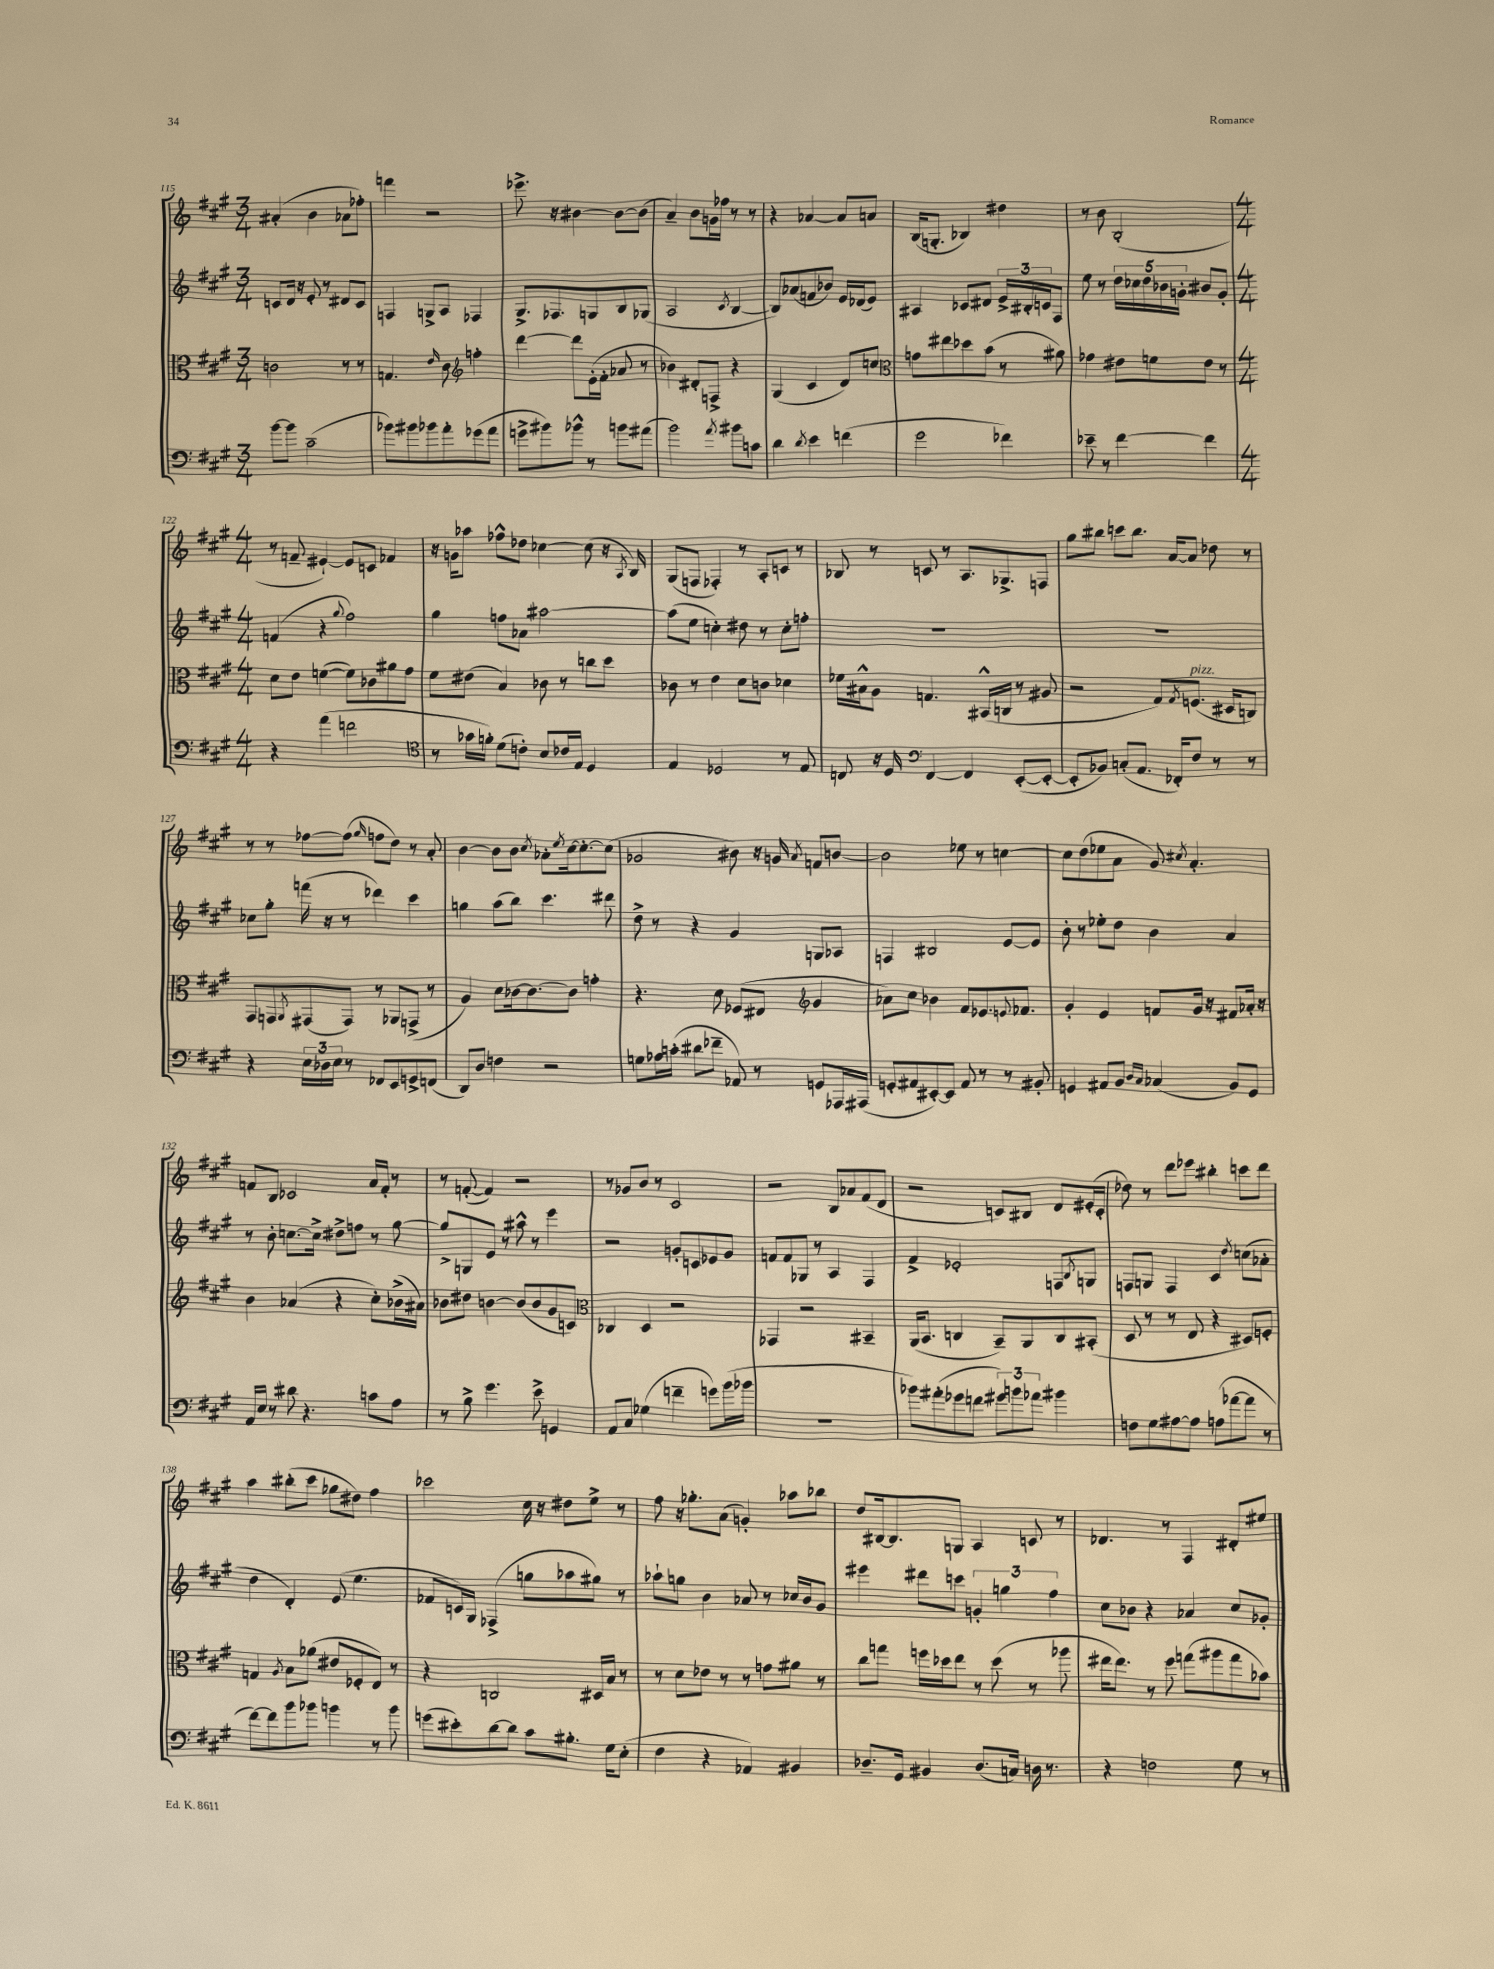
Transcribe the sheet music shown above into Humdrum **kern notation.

**kern	**kern	**kern	**kern
*staff4	*staff3	*staff2	*staff1
*clefF4	*clefC3	*clefG2	*clefG2
*k[f#c#g#]	*k[f#c#g#]	*k[f#c#g#]	*k[f#c#g#]
*M3/4	*M3/4	*M3/4	*M3/4
[8b\L	2c\	8c/L	(4a#'/
8b\]J	.	16d/Jk	.
.	.	16r	.
(2c#~\	.	8e'/	4b\
.	.	8r	.
.	8r	8d#/L	8a-\L
.	8r	8c/J	8ff-'\J)
=	=	=	=
8b-\L)	4.G/	4F/	4fff\
8b#\	.	.	.
8b-\	.	8G^/L	2r
.	16qqe/	.	.
8a'\	8c#\	8A/J	.
*	*clefG2	*	*
(8g-\	4ff'\	4F-/	.
8a\J	.	.	.
=	=	=	=
8g^\L	[4ddd\	8.G#^/L	8.eee-^\
8b#\)	.	.	.
.	.	8.F-/	16r
8b-^^\J	8ddd\]L	.	[4b#\
8r	(16e'\L	8G/	.
.	16f#'\JJ	.	.
8b\L	8a-/	8B/	8b#\_L
(8a#\J	8r	(8G-/J	(8b#\]J
=	=	=	=
2b\)	4b-\)	2A/	4a~/)
.	8d#'/L	.	8b\L
.	8F^/J	.	16g\L
.	.	.	16ff-\JJ
8qa/	.	8qc#/	.
8b#\L	4r	[4B/	8r
8c\J	.	.	8r
=	=	=	=
4d\	(4G#/	8B/]L)	4r
.	.	(8a-/	.
8qd/	.	.	.
4e\	4c#/	8f/	[4a-/
.	.	8b-/J)	.
(4f\	8d/L)	16e/LL	8a-/]L
.	.	(16d-/J	.
.	8cc/J	8e/J)	8a/J
=	=	=	=
*	*clefC3	*	*
2g#\	8g\L	4A#/	(16B/LK
.	.	.	8.G'/J
.	8ee#\	.	.
.	8dd-\	8c-/L	4B-/)
.	(8b\J	8d#/J	.
4f-\)	8r	24e^/LL	4dd#\
.	.	24B#'/	.
.	.	24c/J	.
.	8a#\)	8F#/J	.
=	=	=	=
8e-~\	4g-\	8ee\	8r
8r	.	8r	8b\
[4f#\	8e#\L	20dd\LL	(2B'/
.	.	20cc-\	.
.	.	20dd\	.
.	8f\	.	.
.	.	20b-\	.
.	.	20g'\JJ	.
4f#\]	8e#\J	8b#/L	.
.	8r	8g'/J	.
=	=	=	=
*M4/4	*M4/4	*M4/4	*M4/4
4r	8d\L	(4f/	8r
.	8e\J	.	8f~/
(4a\	([4f\	4r	[4e#`/)
.	.	8qqgg#/	.
2f\	8f\]L)	2ff#\)	8e#/]L
.	8c-\	.	8c/J
.	8a#\	.	4f-/
.	8g#\J	.	.
=	=	=	=
*clefC4	*	*	*
8r	8f#\L	4gg#\	16r
.	.	.	16g\LK
16g-\LL	(8e#\J	.	8aa-\J
16f'\JJ)	.	.	.
(8d\L	4B/)	8ff\L	8ff-^^\L
8c'\J)	.	8a-\J	8dd-\J
8B/L	8c-\	[2aa#\	[4cc-\
16c-/L	8r	.	.
16E/JJ	.	.	.
4D/	8cc\L	.	(8cc-\]
.	8dd\J	.	16r
.	.	.	8qA/
.	.	.	16B/)
=	=	=	=
4E/	8c-\	(8aa#\]L	(8G#/L
.	8r	8ee\J	8F/J
2D-/	4e\	4cc'\)	4F-'/)
.	8d\L	8dd#\	8r
.	8c\J	8r	8A'/L
8r	4d-\	8cc'\L	8c/J
8E/	.	8ff'\J	8r
=	=	=	=
8C/	16f-\LL	1r	8B-/
.	16B#^^\J	.	.
16r	8A\J	.	8r
16D/	.	.	.
*clefF4	*	*	*
[4FF#/	4.G/	.	8c/
.	.	.	8r
4FF#/]	.	.	8.A/L
.	(16BB#^^/LL	.	.
.	16C/JJ	.	8.G-^/
([8EE'/L	8r	.	.
8EE'/_J	8A#/	.	8F/J
=	=	=	=
8EE'/]L	2r	1r	8gg#\L
8BB-/J)	.	.	8bb#\J
(8C'/L	.	.	8ccc\L
8.AA/J	.	.	8.bb#\J
.	8G#/L)	.	.
16FF-'/LK)	.	.	[16a/LK
.	8qG#/	.	.
8F#/J	(8.F/J	.	8a/]J
8r	.	.	8dd-\
.	16D#/LK	.	.
8r	8C/J)	.	8r
=	=	=	=
4r	8GG#/L	8cc-\L	8r
.	8GG/	8gg#'\J	8r
.	8qAA/	.	.
24E\LL	(8GG#/	(16fff\	[8ff-\L
24D-\	.	.	.
.	.	16r	.
24E\JJ	.	.	.
8r	8GG#/J)	8r	(8ff-\]J
.	.	.	16qqgg#/
8FF-/L	8r	4ddd-\)	8ff\L
8EE/	8AA-/L	.	8dd\J)
8GG^/	(8GG^/J	4ccc#\	8r
(8FF/J	8r	.	8a'/
=	=	=	=
8DD/L)	4A/)	4gg\	[4b\
8D/J	.	.	.
4F\	8d\L	(8aa\L	8b\]L
.	[16c-\k	8bb\J)	8b\J
.	8.c-\_	.	.
.	.	.	8qcc#/
2r	.	4.ccc#\	8a-'\L
.	.	.	8qee/
.	8c-\]J	.	[16cc#\k
.	.	.	8.cc#'\_
.	4g'\	.	.
.	.	8ddd#\	(8cc#\]J
=	=	=	=
8G\L	4.r	8dd^\	2g-/
16A-\L	.	8r	.
(16c'\JJ	.	.	.
8d#\L	.	4r	.
8f-~\J	8d\	.	.
8AA-/)	(8F-/L	4g#/	8b#\)
8r	8E#/J	.	16r
.	.	.	16g/
*	*clefG2	*	*
.	.	.	8qa/
8GG/L	4g#/	8G/L	8f/L
16AAA-/L	.	8A-/J	[8b/J
(16AAA#/JJ	.	.	.
=	=	=	=
8GG'/L	8a-\L)	4F/	2b\]
8AA#/	8cc#\J	.	.
[8EE#'/)	4b-\	2B#/	.
8EE#/]J	.	.	.
8AA#/	8f#/L	.	8ee-\
8r	8.e-/	.	8r
8r	.	[8e/L	[4cc\
.	8qqe/	.	.
.	8.f-/J	.	.
8BB#'/	.	8e/]J	.
=	=	=	=
4GG/	4g#'/	8b'\	8cc\]L
.	.	8r	(8dd\
8AA#/L	4e/	8ee-'\L	8ee-\
8BB/J	.	8dd\J	8a\J
16qqD/LL	.	.	.
16qqC#/JJ	.	.	.
(4C-/	8f/L	4b\	8g#/)
.	.	.	8qcc#/
.	16g#/Jk	.	4.a'/
.	16r	.	.
8BB/L)	8f#/L	4a/	.
8GG/J	16a-'/Jk	.	.
.	16r	.	.
=	=	=	=
16AA/LL	4b\	8r	8f/L
16E/JJ	.	.	.
8r	.	8b'\	8B/J
8d#\	(4a-/	[8.cc\L	2c-/
4.r	.	.	.
.	.	16cc^\]Jk	.
.	4r	8dd#^\L	.
.	.	8ff\J	.
8c\L	8cc#'\L)	8r	16a/LL
.	.	.	16f'/JJ
8A\J	(16b-^\L	[8gg#\	8r
.	16a#\JJ)	.	.
=	=	=	=
8r	8b-\L	8gg#^/]L	8r
8B^\	8dd#\J	8G/	([8f'/
4.g#\	[4b\	8e/J	4f/])
.	.	8r	.
.	(8b/]L	8aa#^^\	2r
8e^\	8b/	8r	.
4GG/	8g#/	4eee\	.
.	8c/J)	.	.
=	=	=	=
*	*clefC3	*	*
8AA/L	4C-/	2r	8r
8C#/J	.	.	8g-/L
(4G-\	4D/	.	8b/J
.	.	.	8r
4f~\	2r	8g'/L	2c#/
.	.	8c/	.
8g\L)	.	8e-/	.
(16b\L	.	8g/J	.
16b-\JJ	.	.	.
=	=	=	=
1r	4GG-/	8f/L	2r
.	.	8f/	.
.	2r	8G-/J	.
.	.	8r	.
.	.	4A/	8B/L
.	.	.	8a-/
.	4BB#~/	4F#/	(8f#/
.	.	.	8d/J
=	=	=	=
8b-\L)	(16AA/LK	4f#^/	2r
.	8.BB/J	.	.
(8a#'\	.	.	.
8g-\	4C/	2e-'/	.
8f\J	.	.	.
12g#\L)	8BB~/L)	.	8c/L)
12b\	.	.	.
.	8AA/	.	8B#/J
12a-\J	.	.	.
4b#\	8C/	8F/L	8d/L
.	.	8qB/	.
.	(8BB#'/J	8G/J	(16e#'/L
.	.	.	16c'/JJ
=	=	=	=
8F\L	8D/	8F/L	8dd-\)
8G#\	8r	8G/J	8r
[8A#\	8r	4F/	8ddd\L
8A#\]J	8E/	.	8eee-\J
(8A\L	4r	4c#/	4bb#'\
[8a-\	.	.	.
.	.	8qdd/	.
8a-\]J	8D#/L)	(8cc\L	8ccc\L
8r	8F'/J	8a-'\J	8ddd\J
=	=	=	=
[8f#\L)	4G/	4dd\	4aa\
8f#\]	.	.	.
.	8qA/	.	.
8b\	8B\L	4d'/)	(8bb#'\L
8b-\J	(8a-\J	.	8ccc#\J
4b\	8e#/L	(8e/	8gg-\L
.	8F-'/	4.ee\	8dd#\J)
8r	8E/J)	.	4ff#\
8b\	8r	.	.
=	=	=	=
(8g\L	4r	8f-/L	2ccc-\
8e#'\)	.	16c/L)	.
.	.	16G#/JJ	.
[8d\	2C/	(4F-^/	.
8d\]J	.	.	.
8c#\L	.	8gg\L	16cc#\
.	.	.	16r
8.B#'\J	.	8aa-\	8dd#\L
.	16D#/LL	8gg#\J)	8ee^\J
16G#\LK	16B/JJ	.	.
(8E'\J	8r	8r	8r
=	=	=	=
4F#\	8r	8aa-`\L	8ff#\
.	8d\L	8gg\J	16r
.	.	.	8.gg-'\L
4r	8e-\J	4b\	.
.	8r	.	(8a\J
4AA-/)	8r	8a-/	4g'/)
.	8g\L	8r	.
4BB#/	8a#\J	16cc-/LL	8aa-\L
.	.	16b/J	.
.	8r	8g#/J	8bb-\J
=	=	=	=
8.D-~/L	8cc#\L	4eee#\	8dd/L
.	8gg\J	.	[16B#/k
16GG#/Jk	.	.	8.B#/]
4BB#/	16ff\LL	8ddd#\L	.
.	16dd-\J	.	.
.	8ee\J	8ccc\J	8G/J
(8.D-/L	8r	6g'/	4A/
.	(8dd-\	.	.
.	.	6gg\	.
16C/Jk)	.	.	.
16D\	8r	.	8c/
8.r	.	.	.
.	.	6ff#\	.
.	8aa-\	.	8r
=	=	=	=
4r	16ee#\LK	8cc#\L	4.d-/
.	8.ee#\J)	.	.
.	.	8b-\J	.
2F\	8r	4r	.
.	8ff#\	.	8r
.	(8gg\L	4a-/	4F#/
.	8aa#\	.	.
8G#\	8gg\	8cc#/L	8d#'/L
8r	8b-\J)	8g-'/J	8ee#/J
==	==	==	==
*-	*-	*-	*-
